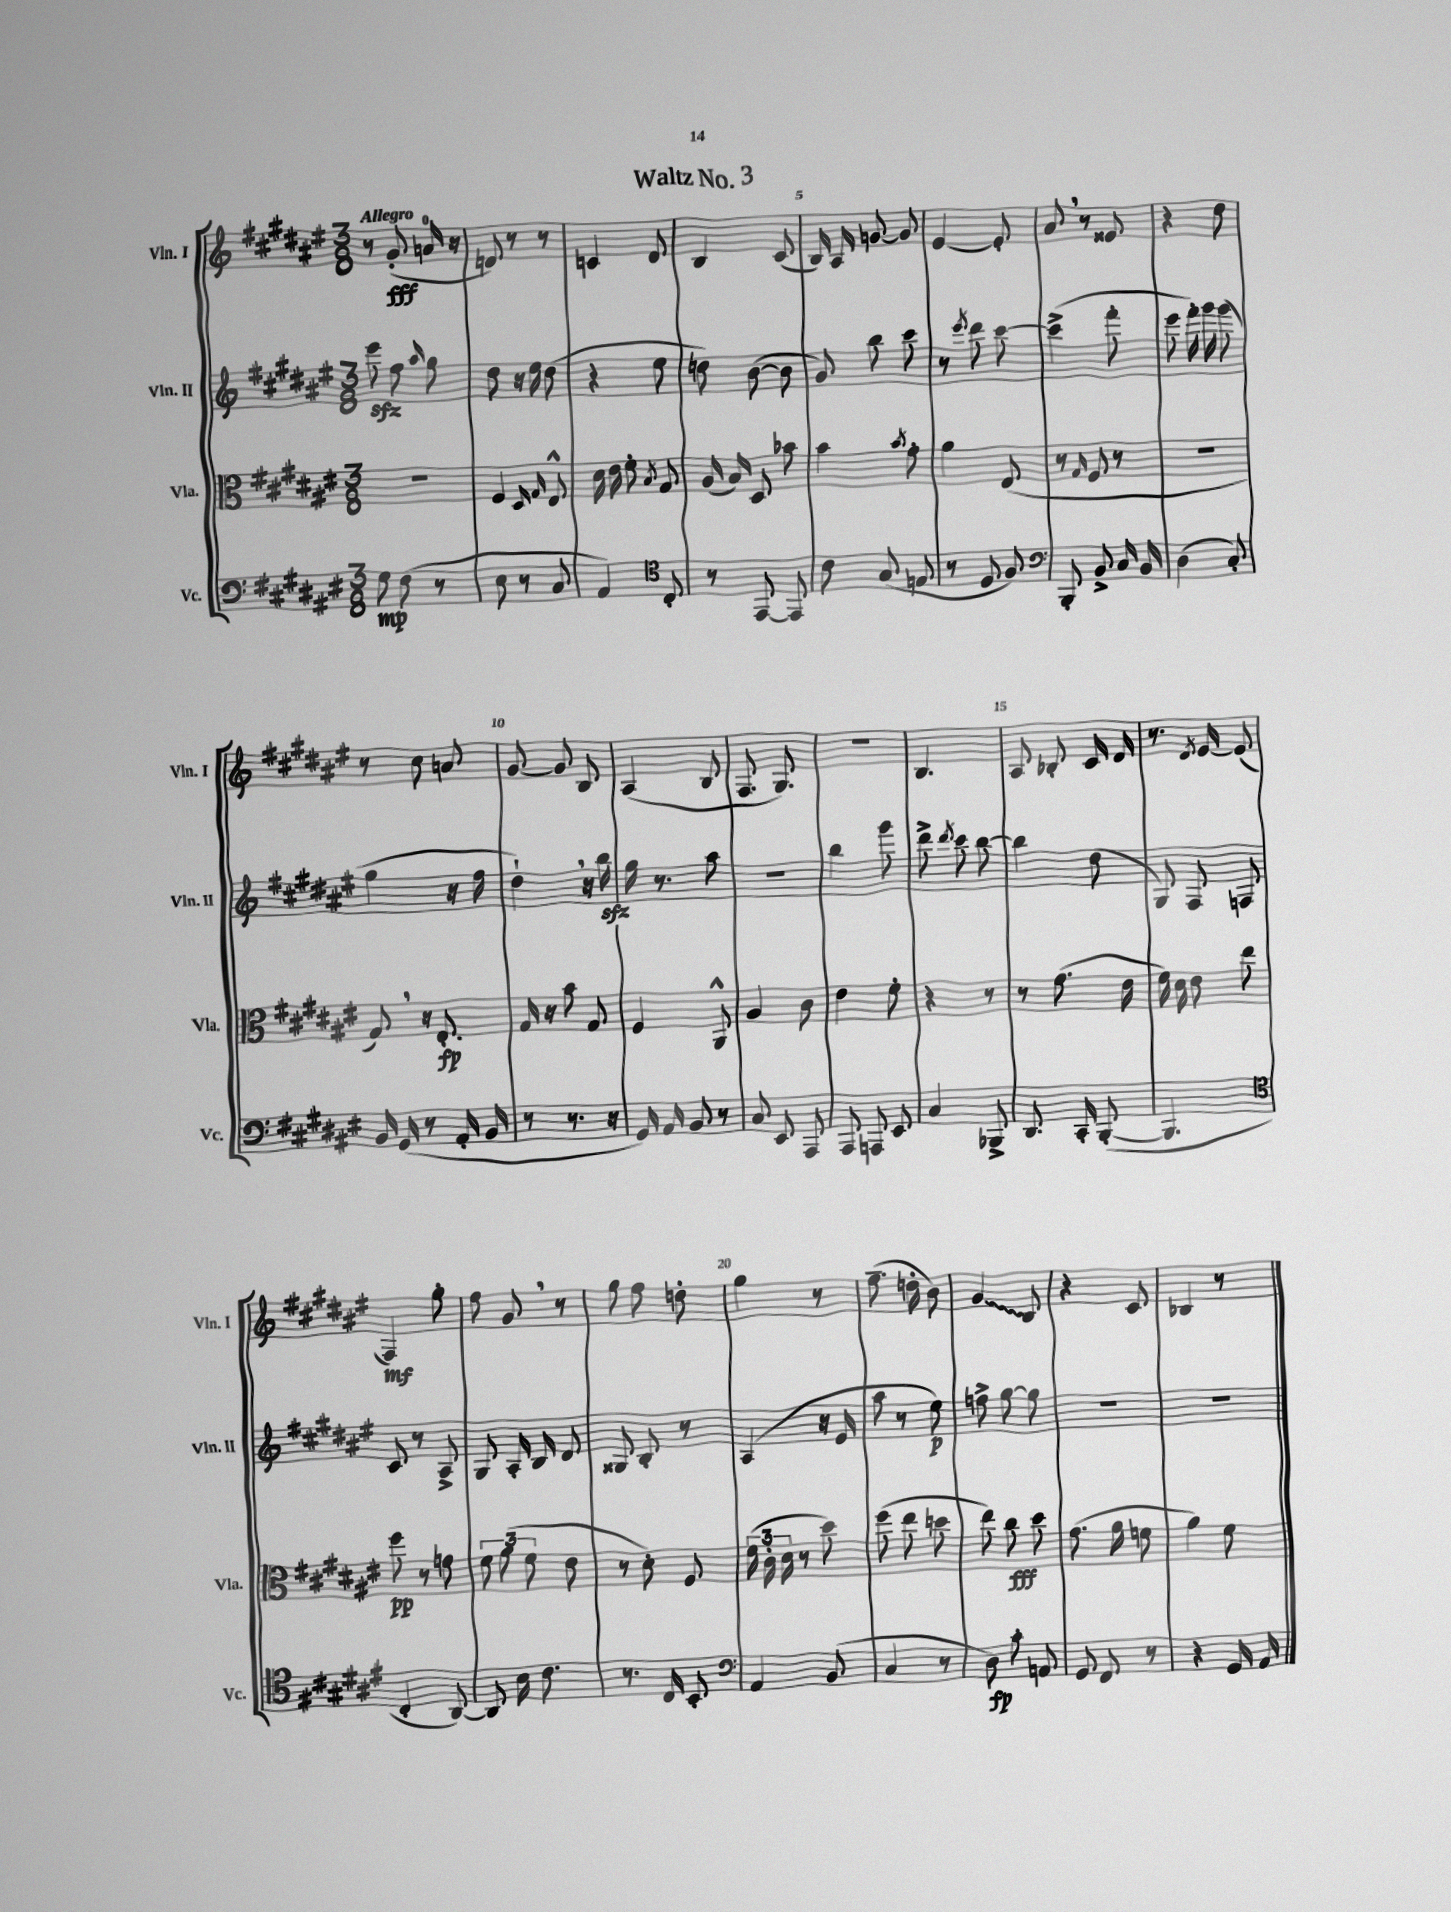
\header { title = "Waltz No. 3" }
<<
\new StaffGroup <<
\new Staff = "s0" \with { instrumentName = "Vln. I" shortInstrumentName = "Vln. I" } {
    \clef treble \key fis \major \numericTimeSignature \time 3/8 \tempo "Allegro"
    \autoBeamOff r8 gis'8-.\fff( a'16-0 r16 |
    d'8) r8 r8 |
    c'4 dis'8 |
    b4 cis'8( |
    b16) ais16 g'8~ g'8 |
    eis'4~ eis'8-. |
    ais'8 \breathe r8 eisis'8 |
    r4 dis''8 |
    r8 cis''8 a'8 |
    gis'8~ gis'8 b8 |
    ais4( b8 |
    fis8. gis8.) |
    r4. |
    b4. |
    ais8 bes8-. cis'16 dis'16 |
    r8. \acciaccatura { dis'8 } eis'16~ eis'8( |
    fis4\mf) gis''8-. |
    fis''8 gis'8 \breathe r8 |
    gis''8 fis''8 d''8-. |
    gis''4 r8 |
    fis''8.--( d''16-. b'8) |
    \once \override Glissando.style = #'zigzag gis'4\glissando b8 |
    r4 cis'8 |
    bes4 r8 \bar "|." |
}
\new Staff = "s1" \with { instrumentName = "Vln. II" shortInstrumentName = "Vln. II" } {
    \clef treble \key fis \major \numericTimeSignature \time 3/8
    \autoBeamOff eis'''8\sfz fis''8 \grace { ais''16 } gis''8 |
    dis''8 r16 eis''16 dis''8( |
    r4 eis''8 |
    d''8) b'8~( b'8 |
    gis'8) b''8 cis'''8 |
    r8 \acciaccatura { eis'''8 } dis'''8 cis'''8~ |
    cis'''4->( fis'''8-. |
    eis'''8 fis'''16-.) gis'''16 gis'''8( |
    gis''4 r16 fis''16 |
    dis''4-!) \breathe r16 b''16\sfz |
    gis''16 r8. ais''8 |
    R4. |
    b''4 gis'''8 |
    dis'''8-> \acciaccatura { dis'''8 } cis'''8 b''8~ |
    b''4 dis''8( |
    gis8) fis8 f8 |
    cis'8 r8 ais8-> |
    gis8 ais16-. b16 dis'8 |
    gisis8 b8-. r8 |
    ais4( r16 eis'16 |
    ais''8 r8 eis''8\p) |
    f''8-> gis''8~ gis''8 |
    R4. |
    R4. \bar "|." |
}
\new Staff = "s2" \with { instrumentName = "Vla." shortInstrumentName = "Vla." } {
    \clef alto \key fis \major \numericTimeSignature \time 3/8
    \autoBeamOff R4. |
    fis4 \grace { dis16 gis16 } eis8-^ |
    dis'16 eis'16 fis'8-. \acciaccatura { b8 } gis8 |
    ais16( b16) dis8 bes'8 |
    b'4 \acciaccatura { b'8 } gis'8-. |
    ais'4 eis8( |
    r8 \grace { gis16 } fis8 r8 |
    R4. |
    gis8) \breathe r16 eis8.-.\fp |
    gis16 r16 b'8 gis8 |
    fis4 ais,8-^ |
    ais4 cis'8 |
    eis'4 fis'8-. |
    r4 r8 |
    r8 gis'8.( eis'16 |
    fis'16) dis'16 eis'8 eis''8 |
    fis''8\pp r8 g'8 |
    \tuplet 3/2 { fis'8 ais'8( fis'8 } eis'8 |
    r8 dis'8-.) fis8 |
    \tuplet 3/2 { fis'16( cis'16-. dis'16 } r8 dis''8) |
    fis''8( eis''8 d''8 |
    eis''8) cis''8\fff dis''8 |
    gis'8.( ais'16 f'8 |
    ais'4) fis'8 \bar "|." |
}
\new Staff = "s3" \with { instrumentName = "Vc." shortInstrumentName = "Vc." } {
    \clef bass \key fis \major \numericTimeSignature \time 3/8
    \autoBeamOff gis8\mp fis8( r8 |
    eis8 r8 cis8 |
    ais,4) \clef tenor cis8-. |
    r8 eis,8~ eis,8 |
    cis'8 gis8( e8 |
    r8 dis8 fis8) |
    \clef bass b,,8-. b,8-> cis16 b,16 |
    dis4( cis8-.) |
    b,16 gis,16( r8 ais,16-. b,16 |
    r8 r8. r16 |
    gis,16) ais,16 b,8 r8 |
    cis8 eis,8 ais,,8 |
    ais,,8 a,,8 eis,8 |
    cis4 bes,,8-> |
    dis,8. cis,16-. b,,8~-.( |
    b,,4. |
    \clef tenor cis4-. ais,8~) |
    ais,8 b16 cis'8. |
    r8. cis16 b,8-. |
    \clef bass ais,4 b,8( |
    cis4 r8 |
    dis8\fp) cis'8-. a,8 |
    gis,8 fis,8 r8 |
    r4 gis,16 ais,16 \bar "|." |
}
>>
>>
\layout { \context { \Score \override BarNumber.break-visibility = ##(#f #t #t) barNumberVisibility = #(every-nth-bar-number-visible 5) } }
